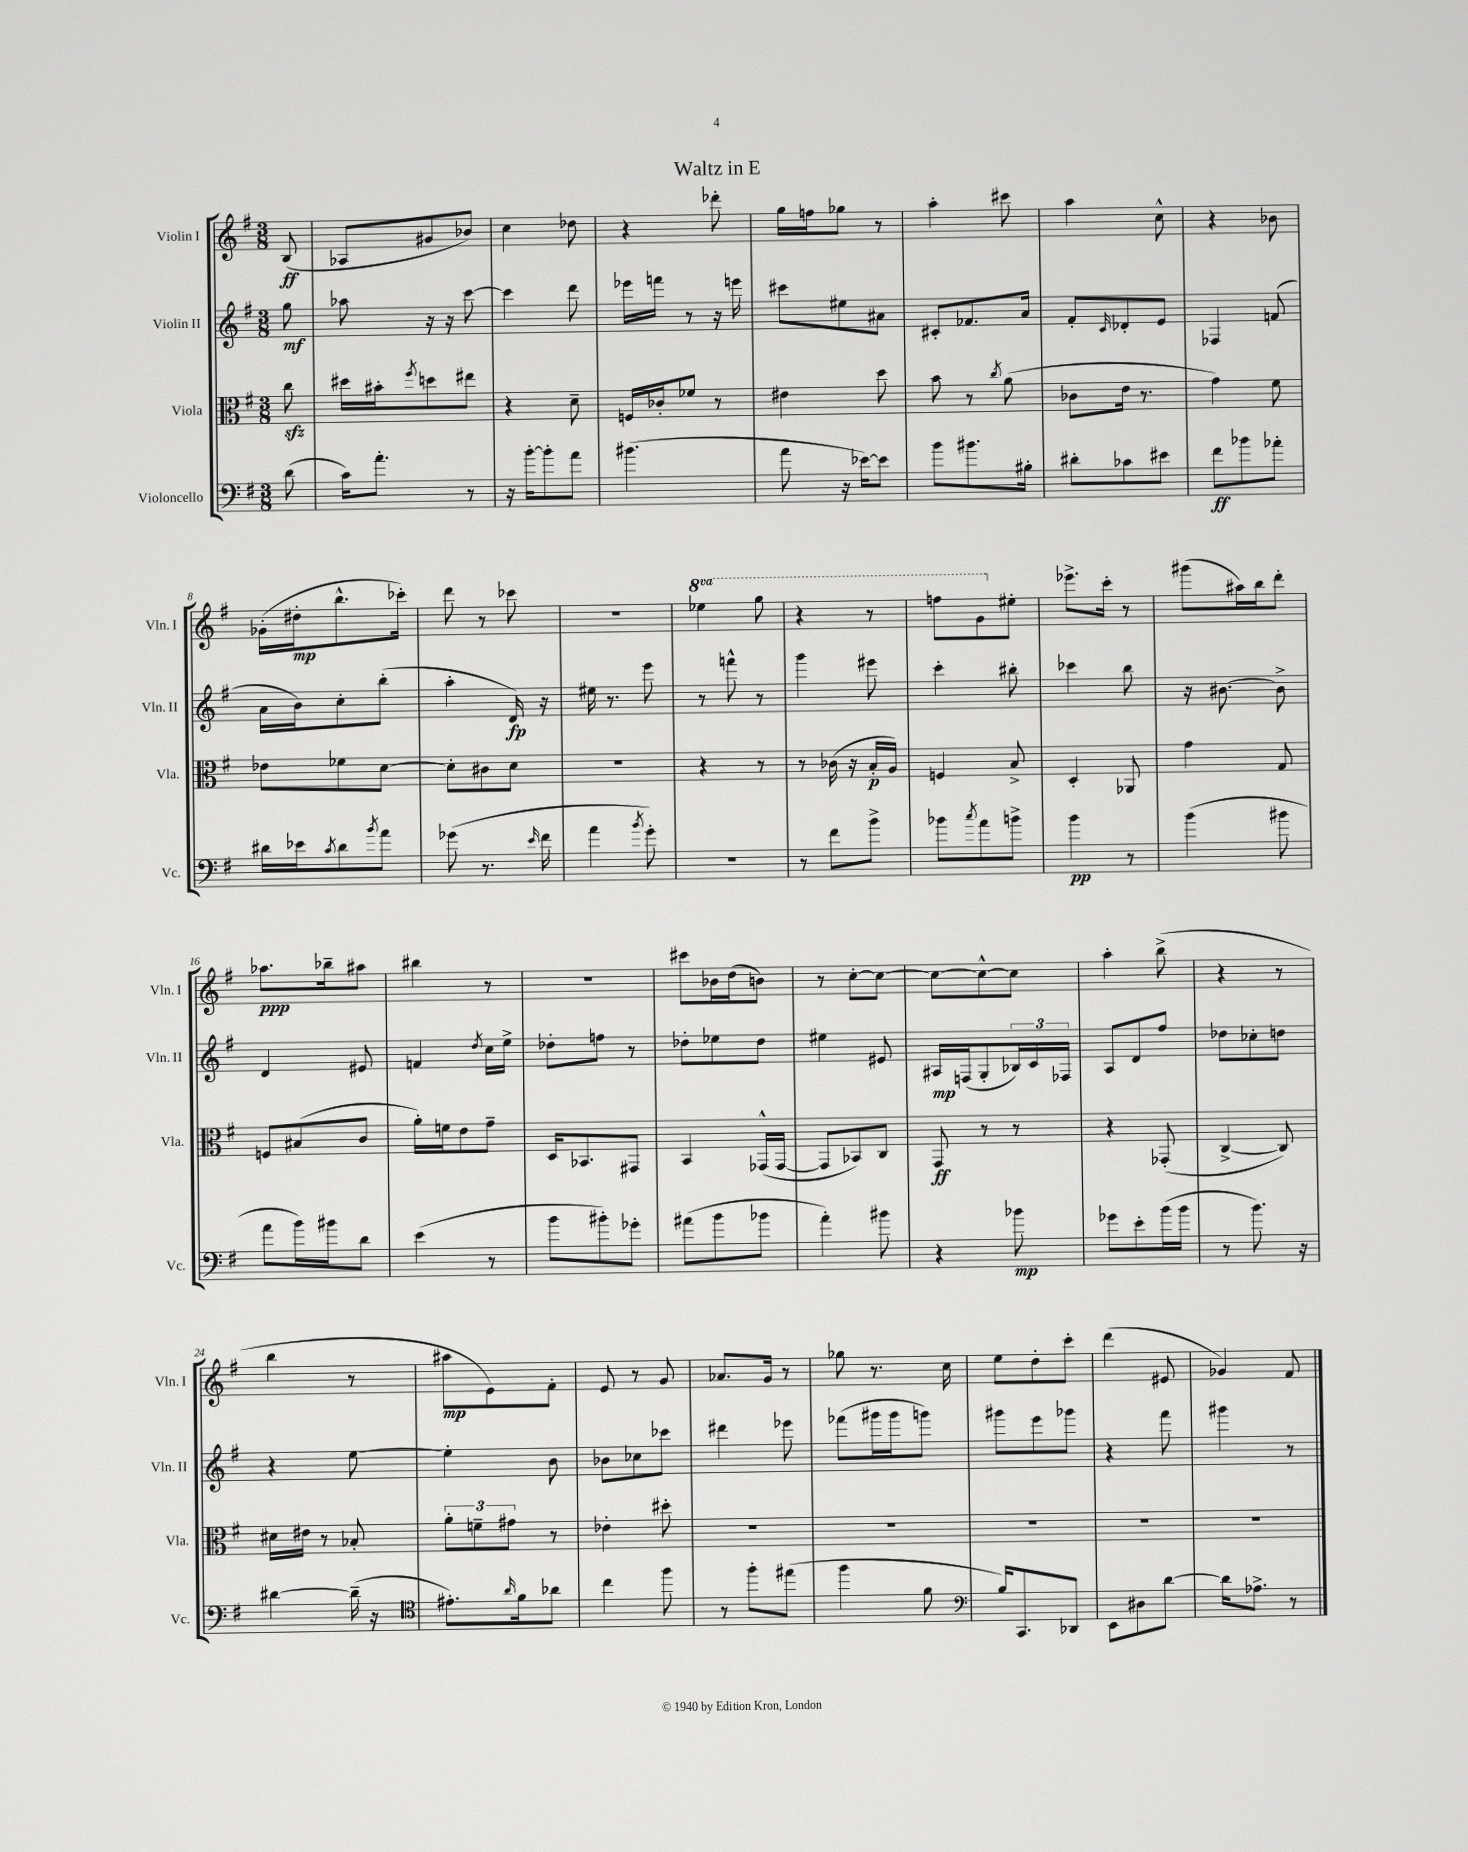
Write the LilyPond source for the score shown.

\header { title = "Waltz in E" }
<<
\new StaffGroup <<
\new Staff = "s0" \with { instrumentName = "Violin I" shortInstrumentName = "Vln. I" } {
    \clef treble \key g \major \numericTimeSignature \time 3/8 \set Staff.ottavationMarkups = #ottavation-simple-ordinals \partial 8
    b8\ff( |
    aes8 gis'8 bes'8) |
    c''4 des''8 |
    r4 des'''8-. |
    g''16 f''16 ges''8 r8 |
    a''4-. cis'''8 |
    a''4 c''8-^ |
    r4 bes'8 |
    ges'16-.( dis''16-.\mp b''8.-^ ces'''16-.) |
    d'''8 r8 ces'''8 |
    R4. |
    \ottava #1 ees'''4 g'''8 |
    r4 r8 |
    f'''8 g''8 \ottava #0 eis''8-. |
    ees'''8.-> c'''16-. r8 |
    gis'''8( ais''16) b''16 d'''8-. |
    aes''8.\ppp bes''16-- ais''8 |
    bis''4 r8 |
    R4. |
    cis'''8 bes'16 d''16( b'8) |
    r8 c''8~-. c''8~ |
    c''8~ c''8~-^ c''8 |
    a''4-. b''8->( |
    r4 r8 |
    b''4 r8 |
    ais''8\mp e'8) fis'8-. |
    e'8 r8 g'8 |
    aes'8. g'16 r8 |
    ges''8 r8. c''16 |
    e''8 d''8-. c'''8-. |
    d'''4( eis'8 |
    ges'4) fis'8 \bar "|." |
}
\new Staff = "s1" \with { instrumentName = "Violin II" shortInstrumentName = "Vln. II" } {
    \clef treble \key g \major \numericTimeSignature \time 3/8 \partial 8
    g''8\mf |
    aes''8 r16 r16 c'''8~ |
    c'''4 d'''8 |
    ees'''16 f'''16 r8 r16 e'''16 |
    cis'''8 eis''8 ais'8 |
    cis'8-. fes'8. a'16 |
    fis'8-. \grace { c'16 } des'8-. e'8 |
    fes4 f'8( |
    a'16 b'16) c''8-. b''8-.( |
    a''4-. d'16\fp) r16 |
    eis''16 r8. e'''8 |
    r8 f'''8-^ r8 |
    g'''4 eis'''8 |
    c'''4-. bis''8-. |
    ces'''4 b''8 |
    r16 bis'8.~ bis'8-> |
    d'4 eis'8 |
    f'4 \acciaccatura { d''8 } c''16 e''16-> |
    des''8-. f''8 r8 |
    des''8-. ees''8 des''8 |
    eis''4 eis'8 |
    ais16\mp f16( g8-. \tuplet 3/2 { bes16) c'16 fes16 } |
    a8 d'8 fis''8 |
    des''8 ces''8-. d''8 |
    r4 e''8~ |
    e''4-. b'8 |
    bes'8 ces''8 ces'''8 |
    dis'''4 ees'''8 |
    fes'''8( gis'''16 gis'''16 g'''8) |
    gis'''8 e'''8 ges'''8 |
    r4 fis'''8 |
    gis'''4 r8 \bar "|." |
}
\new Staff = "s2" \with { instrumentName = "Viola" shortInstrumentName = "Vla." } {
    \clef alto \key g \major \numericTimeSignature \time 3/8 \partial 8
    c''8\sfz |
    dis''16 bis'16-. \acciaccatura { fis''8 } d''8 eis''8 |
    r4 d'8-- |
    f16 ces'16-. fes'8 r8 |
    eis'4 d''8 |
    b'8 r8 \acciaccatura { c''8 } a'8( |
    ces'8 e'16 r8. |
    g'4) fis'8 |
    ees'8 fes'8 d'8~ |
    d'8-. cis'8 d'8 |
    R4. |
    r4 r8 |
    r8 ces'16( r16 b16-.\p a16) |
    f4 b8-> |
    d4-. aes,8 |
    g'4 g8 |
    f8 bis8( c'8 |
    a'16-.) f'16 e'8 g'8-- |
    d16 bes,8. gis,8 |
    b,4 ges,16-^( ges,16~ |
    ges,8 bes,8) c8 |
    g,8\ff r8 r8 |
    r4 ges,8-.( |
    c4~-> c8) |
    dis'16 eis'16 r8 bes8-. |
    \tuplet 3/2 { a'8-. f'8-- gis'8 } r8 |
    ees'4-. dis''8-. |
    R4. |
    R4. |
    R4. |
    R4. |
    R4. \bar "|." |
}
\new Staff = "s3" \with { instrumentName = "Violoncello" shortInstrumentName = "Vc." } {
    \clef bass \key g \major \numericTimeSignature \time 3/8 \partial 8
    d'8( |
    c'16) a'8.-. r8 |
    r16 b'16~-. b'8-. a'8 |
    bis'4.( |
    a'8 r16 ees'16~) ees'8 |
    b'8 bis'8. bis16-. |
    dis'8-. ces'8 eis'8 |
    fis'8\ff bes'8 aes'8-. |
    dis'16 ees'16 \acciaccatura { c'8 } dis'8 \acciaccatura { b'8 } a'8 |
    ges'8( r8. \grace { e'16 } fis'16 |
    a'4 \acciaccatura { b'8 } g'8-.) |
    R4. |
    r8 fis'8 b'8-> |
    bes'8 \acciaccatura { c''8 } a'8 b'8-> |
    b'4\pp r8 |
    b'4( bis'8 |
    a'8 b'16) bis'16 d'8 |
    e'4( r8 |
    b'8 bis'8-.) ges'8-. |
    ais'8( b'8 bes'8 |
    a'4-.) bis'8 |
    r4 bes'8\mp |
    ges'8 e'8-. b'16( b'16 |
    r8 b'8.) r16 |
    dis'4~ dis'16--( r16 |
    \clef tenor eis'8.-.) \grace { a'16 } fis'16 aes'8 |
    c''4 fis''8 |
    r8 fis''8-. eis''8( |
    fis''4 fis'8 |
    \clef bass b16) c,8. des,8 |
    e,8 dis8 d'8~ |
    d'16 aes8.-> r8 \bar "|." |
}
>>
>>
